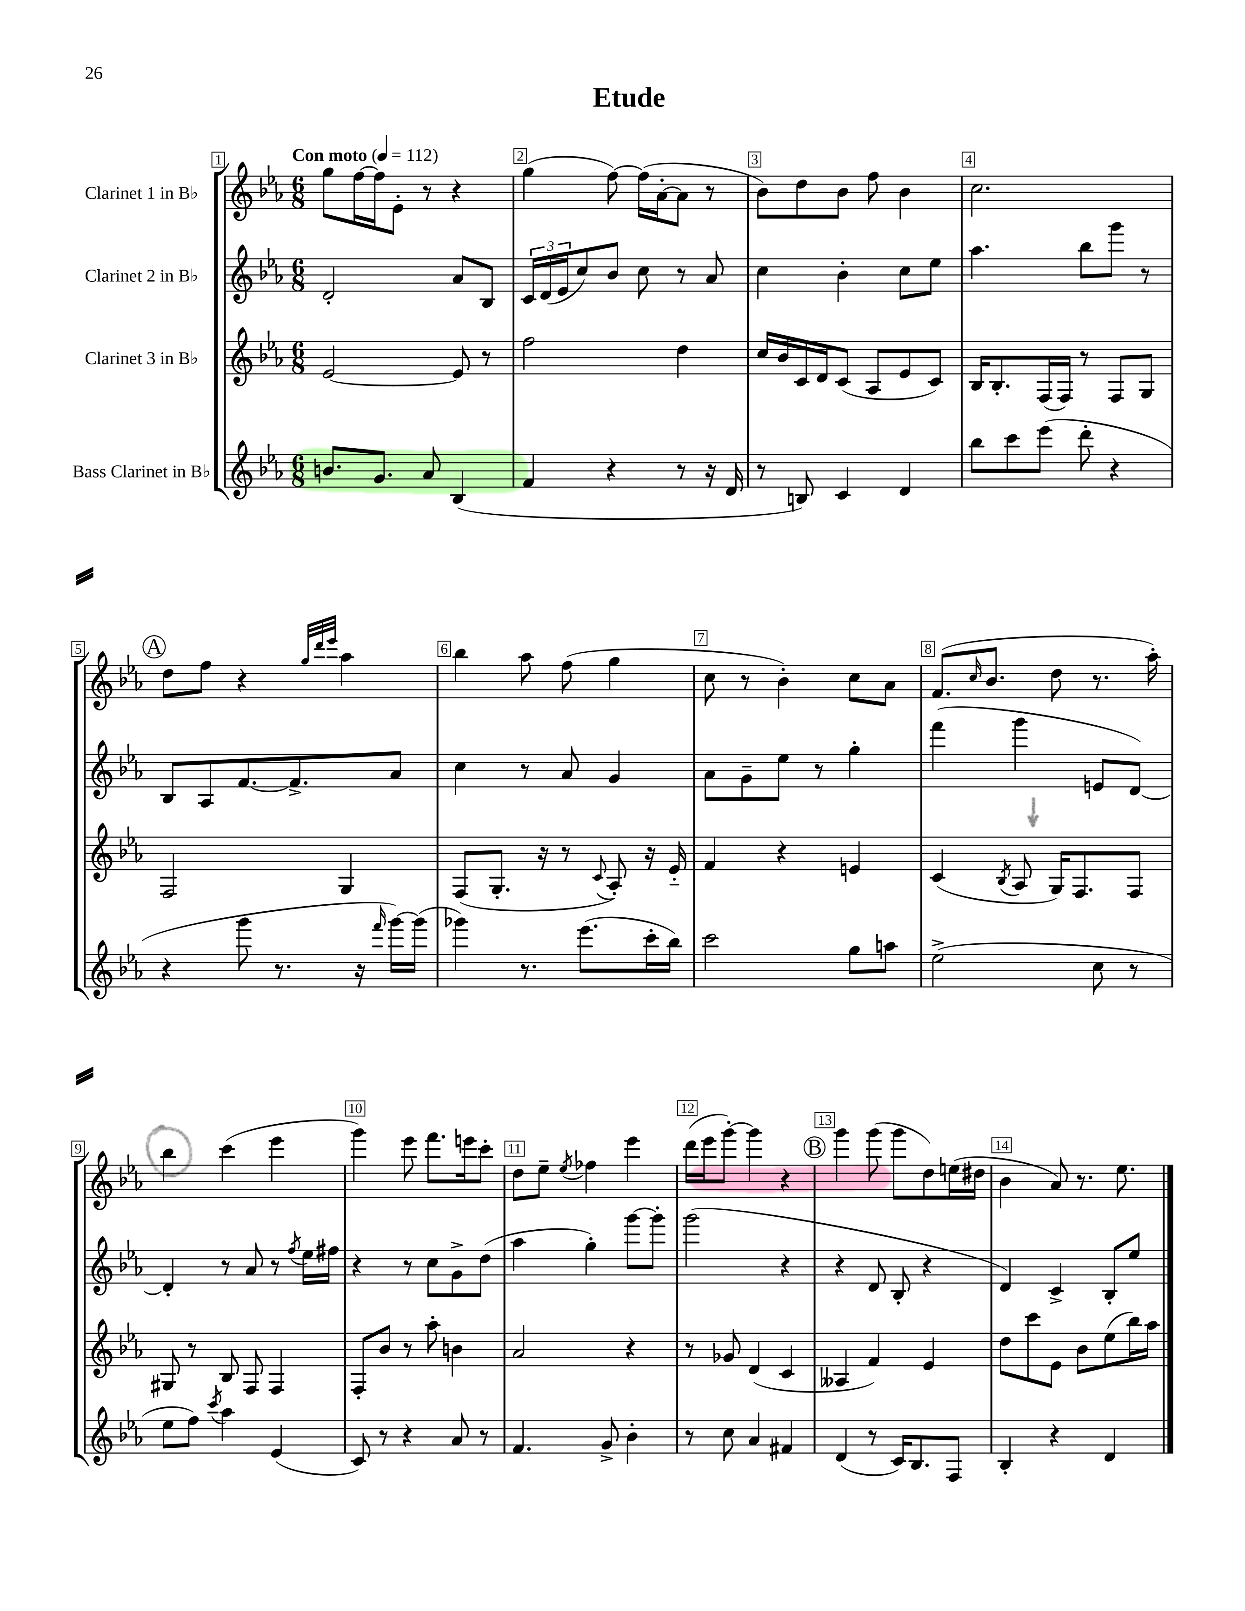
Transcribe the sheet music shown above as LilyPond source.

\header { title = "Etude" }
<<
\new StaffGroup <<
\new Staff = "s0" \with { instrumentName = "Clarinet 1 in Bb" } {
    \clef treble \key ees \major \numericTimeSignature \time 6/8 \tempo "Con moto" 4 = 112
    g''8 f''16~ f''16 ees'8-. r8 r4 |
    g''4( f''8~) f''16( aes'16~-. aes'8 r8 |
    bes'8) d''8 bes'8 f''8 bes'4 |
    c''2. |
    \mark \markup { \circle "A" } d''8 f''8 r4 \grace { g''32 d'''32 ees'''32 } aes''4 |
    bes''4 aes''8 f''8( g''4 |
    c''8 r8 bes'4-.) c''8 aes'8 |
    f'8.( \grace { c''16 } bes'8. d''8 r8. aes''16-.) |
    bes''4 c'''4( ees'''4 |
    g'''4) ees'''8 f'''8. e'''16 c'''8-. |
    d''8 ees''8-- \acciaccatura { ees''8 } fes''4 ees'''4 |
    d'''16( ees'''16 g'''8~-.) g'''4 r4 |
    \mark \markup { \circle "B" } g'''4 g'''8( g'''8 d''8) e''16( dis''16 |
    bes'4 aes'8) r8. ees''8. \bar "|." |
}
\new Staff = "s1" \with { instrumentName = "Clarinet 2 in Bb" } {
    \clef treble \key ees \major \numericTimeSignature \time 6/8
    d'2-. aes'8 bes8 |
    \tuplet 3/2 { c'16 d'16( ees'16 } c''8) bes'8 c''8 r8 aes'8 |
    c''4 bes'4-. c''8 ees''8 |
    aes''4. bes''8 g'''8 r8 |
    \mark \markup { \circle "A" } bes8 aes8 f'8.~ f'8.-> aes'8 |
    c''4 r8 aes'8 g'4 |
    aes'8 g'8-- ees''8 r8 g''4-. |
    f'''4( g'''4 e'8 d'8~) |
    d'4-. r8 aes'8 r8 \acciaccatura { f''8 } ees''16 fis''16 |
    r4 r8 c''8 g'8-> d''8( |
    aes''4 g''4-.) g'''8~ g'''8-. |
    g'''2( r4 |
    \mark \markup { \circle "B" } r4 d'8 bes8-. r4 |
    d'4) c'4-> bes8-. ees''8 \bar "|." |
}
\new Staff = "s2" \with { instrumentName = "Clarinet 3 in Bb" } {
    \clef treble \key ees \major \numericTimeSignature \time 6/8
    ees'2~ ees'8 r8 |
    f''2 d''4 |
    c''16 bes'16 c'16 d'16 c'8( aes8 ees'8 c'8) |
    bes16 bes8.-. f16( f16) r8 f8 g8 |
    \mark \markup { \circle "A" } f2 g4 |
    f8( g8.-. r16 r8 \appoggiatura { c'8 } aes8-.) r16 ees'16-_ |
    f'4 r4 e'4 |
    c'4( \acciaccatura { bes8 } aes8 g16) f8. f8 |
    gis8 r8 bes8 f8 f4 |
    f8-. bes'8 r8 aes''8-. b'4 |
    aes'2 r4 |
    r8 ges'8 d'4( c'4 |
    \mark \markup { \circle "B" } aeses4 f'4) ees'4 |
    d''8 c'''8 ees'8 bes'8 ees''8( bes''16) aes''16 \bar "|." |
}
\new Staff = "s3" \with { instrumentName = "Bass Clarinet in Bb" } {
    \clef treble \key ees \major \numericTimeSignature \time 6/8
    b'8. g'8. aes'8 bes4( |
    f'4 r4 r8 r16 d'16 |
    r8 b8) c'4 d'4 |
    bes''8 c'''8 ees'''8( d'''8-. r4 |
    \mark \markup { \circle "A" } r4 g'''8 r8. r16 \grace { f'''16 } g'''16~) g'''16( |
    ges'''4) r8. ees'''8.( c'''16-. bes''16) |
    c'''2 g''8 a''8 |
    ees''2->( c''8 r8 |
    ees''8 f''8) \acciaccatura { c'''8 } aes''4 ees'4( |
    c'8) r8 r4 aes'8 r8 |
    f'4. g'8-> bes'4-. |
    r8 c''8 aes'4 fis'4 |
    \mark \markup { \circle "B" } d'4( r8 c'16) bes8. f8 |
    bes4-. r4 d'4 \bar "|." |
}
>>
>>
\layout { \context { \Score \override BarNumber.break-visibility = ##(#f #t #t) barNumberVisibility = #all-bar-numbers-visible \override BarNumber.stencil = #(make-stencil-boxer 0.1 0.3 ly:text-interface::print) } }
